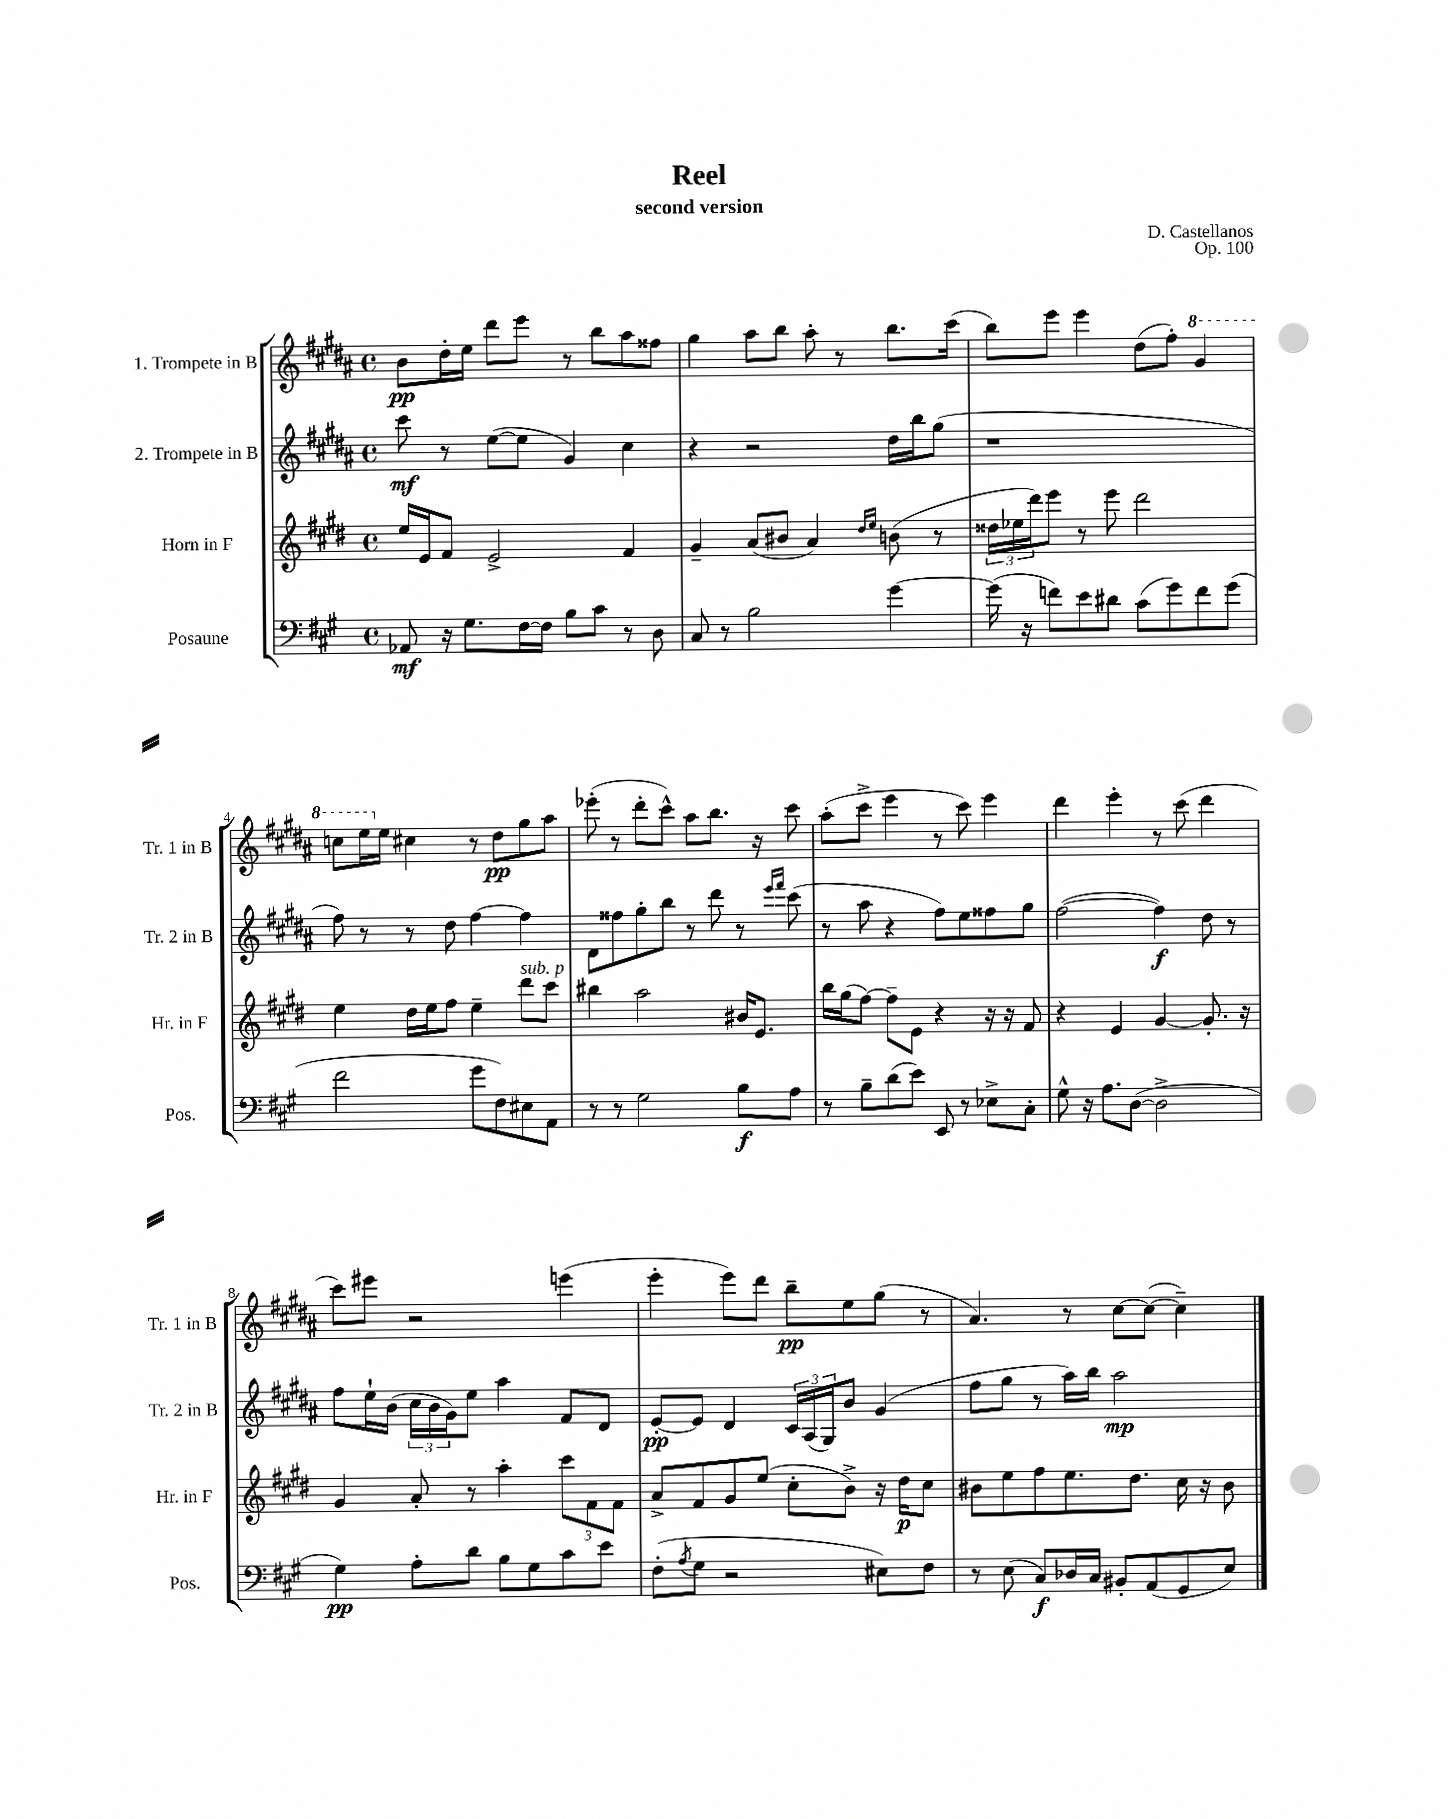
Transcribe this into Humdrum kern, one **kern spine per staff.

**kern	**dynam	**kern	**dynam	**kern	**dynam	**kern	**dynam
*part4	*part4	*part3	*part3	*part2	*part2	*part1	*part1
*staff4	*staff4	*staff3	*staff3	*staff2	*staff2	*staff1	*staff1
*I"Posaune	*	*I"Horn in F	*	*I"2. Trompete in B	*	*I"1. Trompete in B	*
*I'Pos.	*	*I'Hr. in F	*	*I'Tr. 2 in B	*	*I'Tr. 1 in B	*
*clefF4	*	*clefG2	*	*clefG2	*	*clefG2	*
*k[f#c#g#]	*	*k[f#c#g#d#]	*	*k[f#c#g#d#a#]	*	*k[f#c#g#d#a#]	*
*M4/4	*	*M4/4	*	*M4/4	*	*M4/4	*
*met(c)	*	*met(c)	*	*met(c)	*	*met(c)	*
=1	=1	=1	=1	=1	=1	=1	=1
8AA-X/	mf	16ee/LL	.	8ccc#\	mf	8b\L	pp
.	.	16e/J	.	.	.	.	.
16r	.	8f#/J	.	8r	.	16dd#'\L	.
8.G#\L	.	.	.	.	.	16ee\JJ	.
.	.	2e^/	.	([8ee\L	.	8ddd#\L	.
[16F#\L	.	.	.	8ee\J]	.	8eee\J	.
16F#\JJ]	.	.	.	.	.	.	.
8B\L	.	.	.	4g#/)	.	8r	.
8c#\J	.	.	.	.	.	8bb\L	.
8r	.	4f#/	.	4cc#\	.	8aa#\	.
8D\	.	.	.	.	.	8ff##X\J	.
=2	=2	=2	=2	=2	=2	=2	=2
8C#/	.	4g#~/	.	4r	.	4gg#\	.
8r	.	.	.	.	.	.	.
2B\	.	(8a/L	.	2r	.	8aa#\L	.
.	.	8b#X/J	.	.	.	8bb\J	.
.	.	4a/)	.	.	.	8aa#'\	.
.	.	.	.	.	.	8r	.
.	.	16qqdd#/LL	.	.	.	.	.
.	.	16qqee/JJ	.	.	.	.	.
[4g#\	.	(8bn\	.	16dd#\LL	.	8.bb\L	.
.	.	.	.	16bb\J	.	.	.
.	.	8r	.	(8gg#\J	.	.	.
.	.	.	.	.	.	(16ccc#\Jk	.
=3	=3	=3	=3	=3	=3	=3	=3
(16g#\]	.	24dd##X\LL	.	1r	.	8bb\L)	.
.	.	24ee-X\	.	.	.	.	.
16r	.	.	.	.	.	.	.
.	.	24ddd#\J)	.	.	.	.	.
8fn\L)	.	8eee\J	.	.	.	8eee\J	.
8e\	.	8r	.	.	.	4eee\	.
8d#X\J	.	8eee\	.	.	.	.	.
(8c#\L	.	2ddd#\	.	.	.	(8dd#\L	.
8g#\)	.	.	.	.	.	8ff#'\J)	.
*	*	*	*	*	*	*8va	*
8f\	.	.	.	.	.	4gg#/	.
(8g#\J	.	.	.	.	.	.	.
!!LO:LB:g=z
=4	=4	=4	=4	=4	=4	=4	=4
2f#\	.	4ee\	.	8ff#\)	.	8cccn\L	.
.	.	.	.	8r	.	16eee\L	.
*	*	*	*	*	*	*X8va	*
.	.	.	.	.	.	16ee\JJ	.
.	.	16dd#\LL	.	8r	.	4cc#X\	.
.	.	16ee\J	.	.	.	.	.
.	.	8ff#\J	.	8dd#\	.	.	.
8g#\L	.	4ee~\	.	[4ff#\	.	8r	.
8F#\)	.	.	.	.	.	8dd#\L	pp
!	!	!LO:TX:a:i:t=sub. p	!	!	!	!	!
8E#X\	.	8ddd#\L	.	4ff#\]	.	8gg#\	.
8AA\J	.	8ccc#\J	.	.	.	8aa#\J	.
=5	=5	=5	=5	=5	=5	=5	=5
8r	.	4bb#X\	.	8d#\L	.	(8eee-X'\	.
8r	.	.	.	8ff##X\	.	8r	.
2G#\	.	2aa\	.	8gg#'\	.	8ddd#'\L	.
.	.	.	.	8bb\J	.	8ccc#^^\J)	.
.	.	.	.	8r	.	8aa#\L	.
.	.	.	.	8ddd#\	.	8.bb\J	.
8B\L	f	16b#X/KL	.	8r	.	.	.
.	.	8.e/J	.	.	.	16r	.
.	.	.	.	16qqeee/LL	.	.	.
.	.	.	.	16qqfff#/JJ	.	.	.
8A\J	.	.	.	(8ccc#\	.	8ccc#\	.
=6	=6	=6	=6	=6	=6	=6	=6
8r	.	16bb\LL	.	8r	.	(8aa#'\L	.
.	.	(16gg#\J	.	.	.	.	.
8B~\L	.	[8ff#\J)	.	8aa#\	.	8ccc#^\J	.
(8d\	.	8ff#~\L]	.	4r	.	4eee\	.
8e\J)	.	8e\J	.	.	.	.	.
8EE/	.	4r	.	8ff#\L)	.	8r	.
8r	.	.	.	8ee\	.	8ccc#\)	.
8E-X^\L	.	16r	.	8ff##X\	.	4eee\	.
.	.	16r	.	.	.	.	.
8C#'\J	.	8f#/	.	8gg#\J	.	.	.
=7	=7	=7	=7	=7	=7	=7	=7
8G#^^\	.	4r	.	([2ff#\	.	4ddd#\	.
16r	.	.	.	.	.	.	.
8.A\L	.	.	.	.	.	.	.
.	.	4e/	.	.	.	4eee'\	.
([8D\J	.	.	.	.	.	.	.
2D^\]	.	[4g#/	.	4ff#\])	f	8r	.
.	.	.	.	.	.	(8ccc#\	.
.	.	8.g#'/]	.	8dd#\	.	4ddd#\	.
.	.	.	.	8r	.	.	.
.	.	16r	.	.	.	.	.
!!LO:LB:g=z
=8	=8	=8	=8	=8	=8	=8	=8
4G#\)	pp	4g#/	.	8ff#\L	.	8ccc#\L)	.
.	.	.	.	16ee`\L	.	8eee#X\J	.
.	.	.	.	(16b\JJ	.	.	.
8A'\L	.	8a'/	.	24cc#\LL	.	2r	.
.	.	.	.	24b\	.	.	.
.	.	.	.	24g#\J)	.	.	.
8d\J	.	8r	.	8ee\J	.	.	.
8B\L	.	4aa'\	.	4aa#\	.	.	.
8G#\	.	.	.	.	.	.	.
8c#\	.	12ccc#\L	.	8f#/L	.	(4eeen\	.
.	.	12f#\	.	.	.	.	.
8e\J	.	.	.	8d#/J	.	.	.
.	.	12f#\J	.	.	.	.	.
=9	=9	=9	=9	=9	=9	=9	=9
(8F#'\L	.	8a^/L	.	[8e'/L	pp	4eee'\	.
8qA/	.	.	.	.	.	.	.
8G#\J	.	8f#/	.	8e/J]	.	.	.
2r	.	8g#/	.	4d#/	.	8eee\L)	.
.	.	(8ee/J	.	.	.	8ddd#\J	.
.	.	8cc#'\L	.	24c#/LL	.	8bb~\L	pp
.	.	.	.	(24A#/	.	.	.
.	.	.	.	24G#/J)	.	.	.
.	.	8b^\J)	.	8b/J	.	8ee\	.
8E#X\L)	.	16r	.	(4g#/	.	(8gg#\J	.
.	.	16dd#\KL	p	.	.	.	.
8F#\J	.	8cc#\J	.	.	.	8r	.
=10	=10	=10	=10	=10	=10	=10	=10
8r	.	8b#X\L	.	8ff#\L	.	4.a#/)	.
(8E\	.	8ee\	.	8gg#\J	.	.	.
8C#/L)	f	8ff#\	.	8r	.	.	.
16D-X/L	.	8.ee\	.	16aa#\LL)	.	8r	.
16C#/JJ	.	.	.	16bb\JJ	.	.	.
8BB#X'/L	.	.	.	2aa#\	mp	[8cc#\L	.
.	.	8.dd#\J	.	.	.	.	.
(8AA/	.	.	.	.	.	(8cc#\J_	.
8GG#/	.	16cc#\	.	.	.	4cc#~\])	.
.	.	16r	.	.	.	.	.
8E/J)	.	8b#\	.	.	.	.	.
==	==	==	==	==	==	==	==
*-	*-	*-	*-	*-	*-	*-	*-
